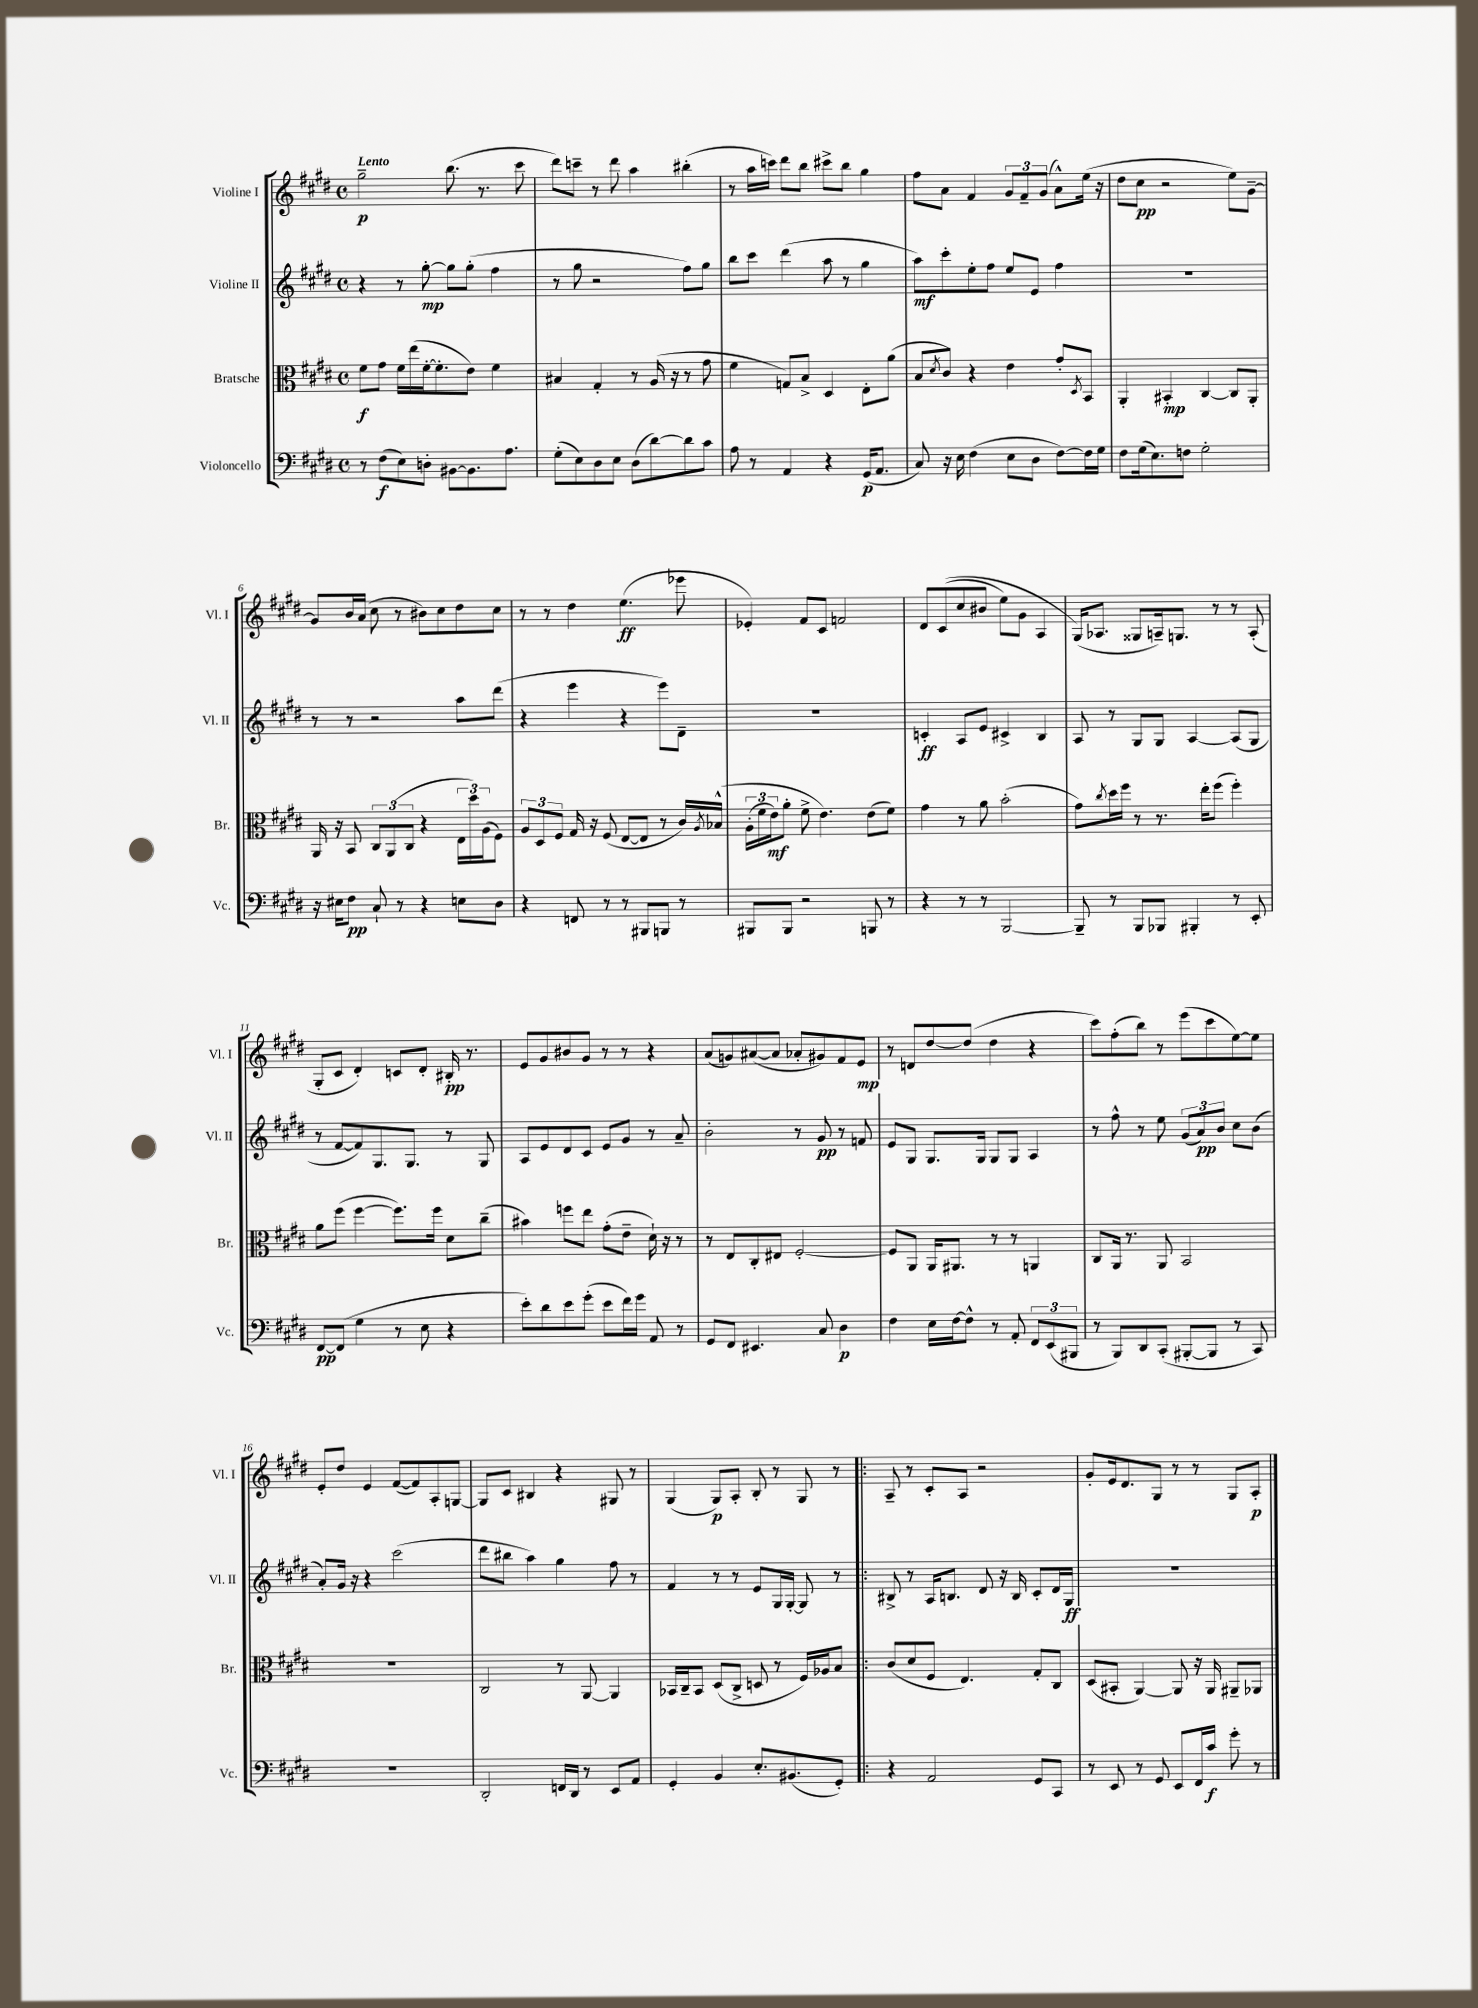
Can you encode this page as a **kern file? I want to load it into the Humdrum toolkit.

**kern	**kern	**kern	**kern
*staff4	*staff3	*staff2	*staff1
*clefF4	*clefC3	*clefG2	*clefG2
*k[f#c#g#d#]	*k[f#c#g#d#]	*k[f#c#g#d#]	*k[f#c#g#d#]
*M4/4	*M4/4	*M4/4	*M4/4
*met(c)	*met(c)	*met(c)	*met(c)
8r	8f#\L	4r	2gg#~\
(8F#\L	8g#\J	.	.
8E\)	16f#\LL	8r	.
.	(16ee\	.	.
8D'\J	[16f#'\J	[8gg#'\	.
.	8.f#'\]	.	.
[8BB#\L	.	8gg#\]L	(8.bb\
8.BB#\]	8e\J)	(8gg#'\J	.
.	.	.	8.r
.	4f#\	4ff#\	.
8.A\J	.	.	.
.	.	.	8ccc#\
=	=	=	=
(8G#'\L	4B#/	8r	8ddd#\L)
8E\)	.	8gg#\	8ccc~\J
8D#\	4G#'/	2r	8r
8E\J	.	.	8ddd#\
(8D#\L	8r	.	4aa\
[8d#\)	(16A/	.	.
.	16r	.	.
8d#\]	8r	8ff#\L)	(4bb#'\
8c#\J	8g#\	8gg#\J	.
=	=	=	=
8A\	4f#\	8bb\L	8r
8r	.	8ccc#\J	16aa\LL
.	.	.	16ccc\JJ)
4AA/	8G/L)	(4ddd#\	8ddd#\L
.	8B^/J	.	8bb\J
4r	4D#/	8aa\	8ccc#^\L
.	.	8r	8bb\J
(16GG#/LK	8E'\L	4gg#\	4gg#\
8.AA/J	.	.	.
.	(8a\J	.	.
=	=	=	=
8C#/)	8B/L	8aa\L)	8ff#\L
.	8qd#/	.	.
16r	8c#/J)	8ccc#'\	8a\J
16E\	.	.	.
(4F#\	4r	8ee'\	4f#/
.	.	8ff#\J	.
8E\L	4e\	8ee/L	12g#/L
.	.	.	12f#~/
8D#\J	.	8e/J	.
.	.	.	(12g#/J
[8F#\L)	8g#'/L	4ff#\	8a^^\L)
.	8qD#/	.	.
16F#\]L	8BB/J	.	(16ee\Jk
16G#\JJ	.	.	16r
=	=	=	=
8F#\L	4AA'/	1r	8dd#\L
(16G#\k	.	.	8cc#\J
8.E\)	.	.	.
.	4BB#'/	.	2r
8F\J	.	.	.
2G#'\	[4C#/	.	.
.	8C#/]L	.	8ee\L)
.	8AA'/J	.	[8g#~\J
=	=	=	=
16r	16AA/	8r	8g#/]L
16E#\LK	16r	.	.
8F#\J	8BB/	8r	16b/L
.	.	.	(16a/JJ
8C#`/	12C#/L	2r	8cc#\
.	(12AA/	.	.
8r	.	.	8r
.	12C#/J	.	.
4r	4r	.	8b#\L)
.	.	.	8cc#\
8E\L	24E\LL	8aa\L	8dd#\
.	24dd#\)	.	.
.	(24A\J	.	.
8D#\J	8F#\J)	(8ddd#\J	8cc#\J
=	=	=	=
4r	12A/L	4r	8r
.	12D#/	.	.
.	.	.	8r
.	12F#/J	.	.
8FF/	16G#/	4eee\	4dd#\
.	16r	.	.
8r	(8F#/	.	.
8r	[8E/L	4r	(4.ee\
8BBB#/L	8E/]J	.	.
8BBB/J	8r	8eee\L)	.
8r	16c#/LL)	8d#~\J	8eee-\
.	8qA/	.	.
.	&(16B-^^/JJ	.	.
=	=	=	=
8BBB#/L	(24A'\LL	1r	4e-'/)
.	24f#\	.	.
.	24e\J)	.	.
8BBB#/J	8a'\J	.	.
2r	8f#^\	.	8f#/L
.	4.e\&)	.	8c#/J
.	.	.	2f/
8BBB/	(8e\L	.	.
8r	8f#\J)	.	.
=	=	=	=
4r	4g#\	4c'/	8d#/L
.	.	.	&((8c#/
8r	8r	8A/L	8cc#/
8r	8a\	8e/J	8b#/J
[2BBB/	(2b'\	4c#^/	8ee\L)
.	.	.	8g#\J
.	.	4B/	4A/
=	=	=	=
8BBB~/]	8g#\L)	8A/	(16G#/LK&)
.	.	.	8.A-/J
.	8qcc#/	.	.
8r	16dd#\L	8r	.
.	16ff#\JJ	.	.
8BBB/L	8r	8G#/L	8G##/L
8BBB-/J	8.r	8G#/J	16A~/k)
.	.	.	8.G/J
4BBB#'/	.	[4A/	.
.	16ee'\LK	.	.
.	(8ff#\J	.	8r
8r	4ff#'\)	(8A/]L	8r
8EE'/	.	8G#/J	(8A'/
=	=	=	=
[8FF#/L	8a\L	8r	8G#'/L
(8FF#/]J	(8ff#\J	[8f#/L	8c#/J
4G#\	[4ff#\	8f#/])	4d#'/)
.	.	8.G#/	.
8r	8.ff#\]L)	.	8c/L
.	.	8.G#/J	.
8E\	.	.	8d#'/J
.	16ff#\Jk	.	.
4r	8d#\L	8r	16B#'/
.	.	.	8.r
.	(8cc#~\J	8G#/	.
=	=	=	=
8e'\L)	4b#\)	8A/L	8e/L
8d#\	.	8e/	8g#/
8e\	8ff\L	8d#/	8b#/
(8g#'\J	8ee\J	8c#/J	8g#/J
8e\L	(8g#'\L	8e/L	8r
16f#\L)	8e~\J	8g#/J	8r
16g#\JJ	.	.	.
8AA/	16d#`\)	8r	4r
.	16r	.	.
8r	8r	8a~/	.
=	=	=	=
8GG#/L	8r	2b'\	(8a/L
8FF#/J	8E/L	.	8g/)
4.EE#/	8C#'/	.	([8a#/
.	8E#/J	.	8a#/]J
.	[2F#'/	8r	8a-'/L
8C#/	.	8g#/	8g#/)
4D#\	.	8r	8f#/
.	.	8f/	8e/J
=	=	=	=
4F#\	8F#/]L	8e/L	8r
.	8AA/J	8G#/J	8d/L
16E\LL	16AA/LK	8.G#/L	[8dd#/
[16F#\J	8.AA#/J	.	.
8F#^^\]J	.	.	(8dd#/]J
.	.	16G#/Jk	.
8r	8r	8G#/L	4dd#\
8AA'/	8r	8G#/J	.
12FF#/L	4AA/	4A/	4r
(12EE/	.	.	.
12BBB#/J	.	.	.
=	=	=	=
8r	8C#/L	8r	8ccc#\L)
8BBB/L)	16AA/Jk	8ff#^^\	(8ff#'\
.	8.r	.	.
8DD#/	.	8r	8bb\J)
(8CC#'/J	8AA/	8ee\	8r
[8BBB#'/L	2BB/	(12g#/L	(8eee\L
.	.	12a/)	.
8BBB#/]J	.	.	8ccc#\
.	.	12b/J	.
8r	.	8cc#\L	[8ee\)
8CC#/)	.	(8b\J	8ee\]J
=	=	=	=
1r	1r	8a'/L)	8e'/L
.	.	16g#/Jk	8dd#/J
.	.	16r	.
.	.	4r	4e/
.	.	(2ccc#\	([8f#/L
.	.	.	8f#/])
.	.	.	8A'/
.	.	.	[8G/J
=	=	=	=
2DD#'/	2C#/	8ddd#\L	8G/]L
.	.	8bb#\J	8c#/J
.	.	4aa\)	4B#/
16FF/LL	8r	4gg#\	4r
16DD#/JJ	.	.	.
8r	[8AA/	.	.
8EE/L	4AA/]	8ff#\	8G#/
8AA/J	.	8r	8r
=	=	=	=
4GG#'/	16BB-/LL	4f#/	(4G#/
.	16C#~/J	.	.
.	8BB-/J	.	.
4BB/	(8D#/L	8r	8G#/L)
.	8C#^/J	8r	8A'/J
8.E'/L	8D/	8e/L	8B'/
.	8r	16G#/L	8r
(8.BB#/	.	[16G#'/JJ	.
.	16F#/LL)	8G#/]	8G#/
.	16A-/J	.	.
8GG#'/J)	8B/J	8r	8r
=!|:	=!|:	=!|:	=!|:
4r	(8c#/L	8B#^/	8A~/
.	8d#/	8r	8r
2AA/	8F#/J	16A/LK	8c#'/L
.	.	8.B/J	.
.	4.E/)	.	8A/J
.	.	8d#/	2r
.	.	16r	.
.	.	16B/	.
8GG#/L	8G#'/L	8c#'/L	.
8CC#/J	8C#/J	16d#/L	.
.	.	16G#/JJ	.
=	=	=	=
8r	(8D#/L	1r	8g#'/L
8EE/	8BB#'/J	.	16e/k
.	.	.	8.d#/
8r	[4AA/)	.	.
8GG#/	.	.	8G#/J
8EE/L	8AA/]	.	8r
16FF#/L	16r	.	8r
16c#/JJ	16AA/	.	.
8g#'\	8AA#~/L	.	8G#/L
8r	8AA-/J	.	8A'/J
==	==	==	==
*-	*-	*-	*-
